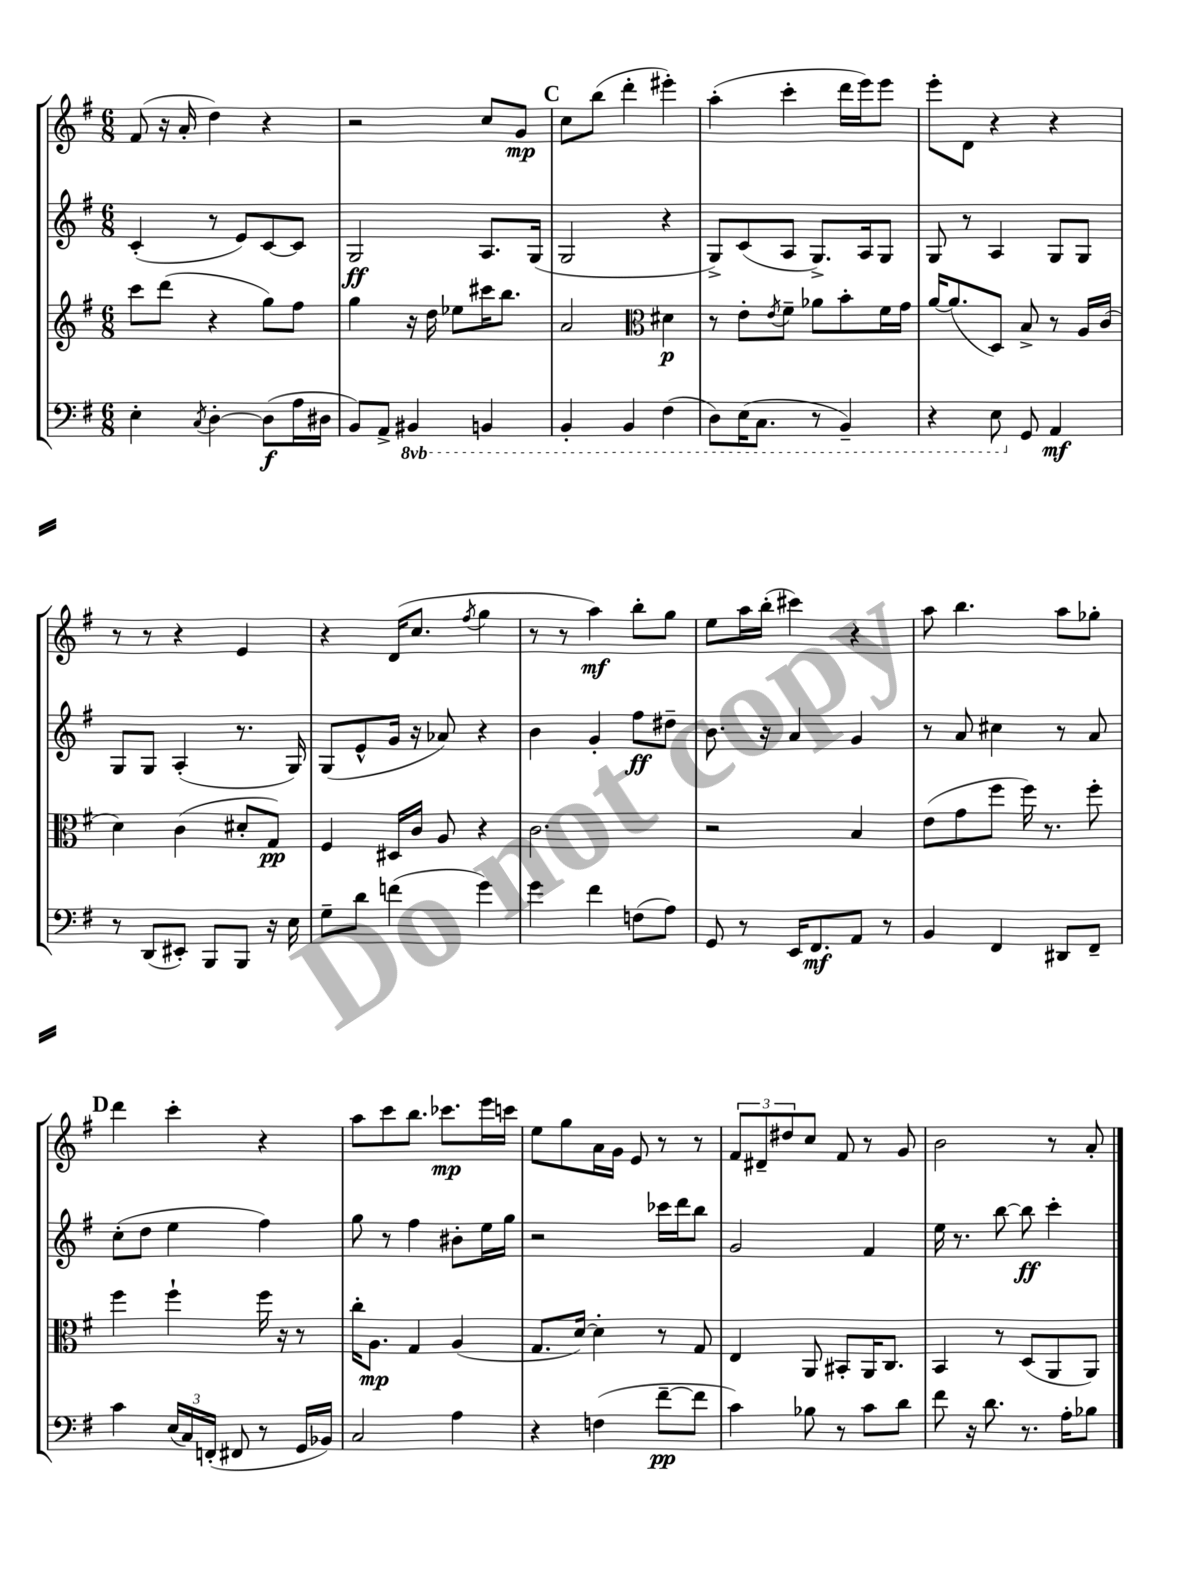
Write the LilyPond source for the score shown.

<<
\new StaffGroup <<
\new Staff = "s0" {
    \clef treble \key g \major \numericTimeSignature \time 6/8
    fis'8( r16 a'16-. d''4) r4 |
    r2 c''8 g'8\mp |
    \mark \markup { \bold "C" } c''8 b''8( d'''4-. eis'''4-.) |
    a''4-.( c'''4-. d'''16 e'''16) e'''8 |
    e'''8-. d'8 r4 r4 |
    r8 r8 r4 e'4 |
    r4 d'16( c''8. \acciaccatura { fis''8 } g''4 |
    r8 r8 a''4\mf) b''8-. g''8 |
    e''8 a''16 b''16-.( cis'''4) r4 |
    a''8 b''4. a''8 ges''8-. |
    \mark \markup { \bold "D" } d'''4 c'''4-. r4 |
    a''8 c'''8 b''8. ces'''8.\mp e'''16 c'''16 |
    e''8 g''8 a'16 g'16 e'8 r8 r8 |
    \tuplet 3/2 { fis'8 dis'8-- dis''8 } c''8 fis'8 r8 g'8 |
    b'2 r8 a'8-. \bar "|." |
}
\new Staff = "s1" {
    \clef treble \key g \major \numericTimeSignature \time 6/8
    c'4-.( r8 e'8) c'8~ c'8 |
    g2\ff a8. g16( |
    \mark \markup { \bold "C" } g2 r4 |
    g8->) c'8( a8 g8.->) a16 g8 |
    g8 r8 a4 g8 g8 |
    g8 g8 a4-.( r8. g16) |
    g8( e'8-^ g'16 r16 aes'8) r4 |
    b'4 g'4-. fis''8\ff dis''8-- |
    b'8. r16 a'4 g'4 |
    r8 a'8 cis''4 r8 a'8 |
    \mark \markup { \bold "D" } c''8-.( d''8 e''4 fis''4) |
    g''8 r8 fis''4 bis'8-. e''16 g''16 |
    r2 ces'''16 d'''16 b''8 |
    g'2 fis'4 |
    e''16 r8. b''8~ b''8\ff c'''4-. \bar "|." |
}
\new Staff = "s2" {
    \clef treble \key g \major \numericTimeSignature \time 6/8
    c'''8 d'''8( r4 g''8) fis''8 |
    g''4 r16 d''16 ees''8 cis'''16 b''8. |
    \mark \markup { \bold "C" } a'2 \clef alto dis'4\p |
    r8 e'8-. \acciaccatura { e'8 } fis'8-- aes'8 b'8-. fis'16 g'16 |
    a'16~ a'8.( d8) b8-> r8 a16 c'16( |
    d'4) c'4( dis'8-. g8\pp) |
    fis4 dis16 c'16 a8 r4 |
    c'2. |
    r2 b4 |
    e'8( g'8 fis''8 fis''16) r8. fis''8-. |
    \mark \markup { \bold "D" } fis''4 fis''4-! fis''16 r16 r8 |
    c''16-. a8.\mp g4 a4( |
    g8. d'16~) d'4-. r8 g8 |
    e4 a,8 bis,8-. a,16 c8. |
    b,4 r8 d8( a,8 a,8) \bar "|." |
}
\new Staff = "s3" {
    \clef bass \key g \major \numericTimeSignature \time 6/8 \set Staff.ottavationMarkups = #ottavation-simple-ordinals
    e4-. \acciaccatura { c8 } d4~-. d8\f( a16 dis16 |
    b,8) a,8-> \ottava #-1 bis,,4 b,,4 |
    \mark \markup { \bold "C" } b,,4-. b,,4 fis,4( |
    d,8) e,16( c,8. r8 b,,4--) |
    r4 e,8 \ottava #0 g,8 a,4\mf |
    r8 d,8( eis,8-.) b,,8 b,,8 r16 e16 |
    g8-- d'8 f'4( g'4) |
    g'4 fis'4 f8( a8) |
    g,8 r8 e,16 fis,8.\mf a,8 r8 |
    b,4 fis,4 dis,8 fis,8-- |
    \mark \markup { \bold "D" } c'4 \tuplet 3/2 { e16( c16) f,16-.( } fis,8 r8 g,16 bes,16) |
    c2 a4 |
    r4 f4( fis'8~--\pp fis'8 |
    c'4) bes8 r8 c'8 d'8 |
    fis'8 r16 d'8. r8. a16-. bes8 \bar "|." |
}
>>
>>
\layout { \context { \Score \remove "Bar_number_engraver" } }
